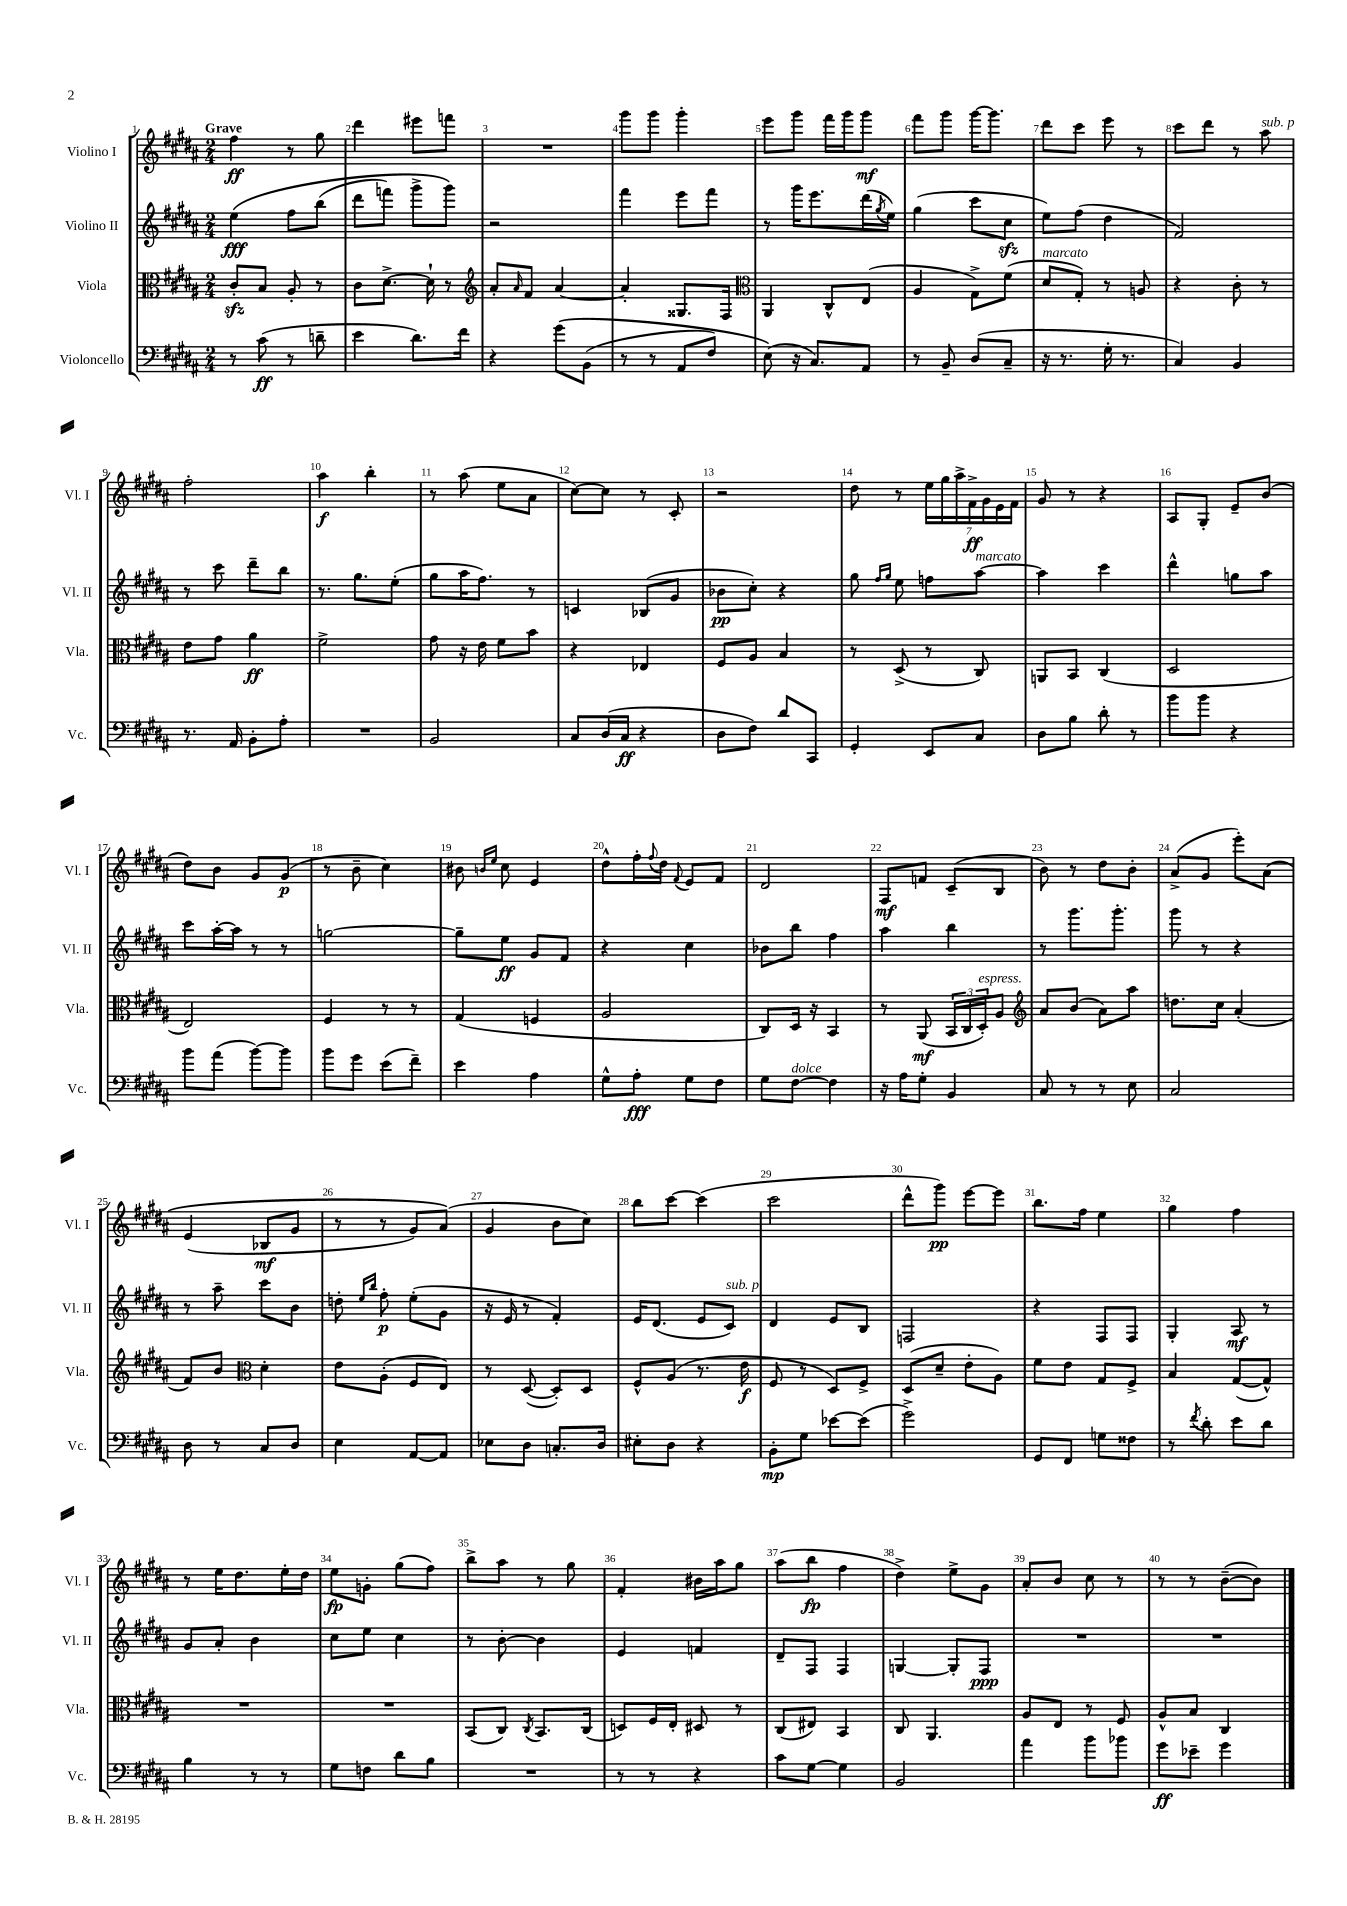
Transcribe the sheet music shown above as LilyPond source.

<<
\new StaffGroup <<
\new Staff = "s0" \with { instrumentName = "Violino I" shortInstrumentName = "Vl. I" } {
    \clef treble \key b \major \numericTimeSignature \time 2/4 \tempo "Grave"
    fis''4\ff r8 gis''8 |
    dis'''4 eis'''8 f'''8 |
    R2 |
    gis'''8 gis'''8 gis'''4-. |
    e'''8 gis'''8 fis'''16 gis'''16 gis'''8\mf |
    fis'''8 gis'''8 gis'''16~ gis'''8. |
    dis'''8 cis'''8 e'''8 r8 |
    cis'''8 dis'''8 r8 ais''8^\markup { \italic "sub. p" } |
    fis''2-. |
    ais''4\f b''4-. |
    r8 ais''8( e''8 ais'8 |
    cis''8~) cis''8 r8 cis'8-. |
    r2 |
    dis''8 r8 \tuplet 7/4 { e''16 gis''16 ais''16-> fis'16->\ff gis'16 e'16 fis'16 } |
    gis'8 r8 r4 |
    ais8 gis8-. e'8-- b'8( |
    dis''8) b'8 gis'8 gis'8\p( |
    r8 b'8-- cis''4) |
    bis'8 \grace { b'16 e''16 } cis''8 e'4 |
    dis''8-^ fis''16-. \appoggiatura { fis''8 } dis''16 \appoggiatura { fis'8 } e'8 fis'8 |
    dis'2 |
    fis8\mf f'8 cis'8--( b8 |
    b'8) r8 dis''8 b'8-. |
    ais'8->( gis'8 e'''8-.) ais'8\( |
    e'4( bes8\mf gis'8 |
    r8 r8 gis'8) ais'8(\) |
    gis'4 b'8 cis''8) |
    b''8 cis'''8~ cis'''4( |
    cis'''2 |
    dis'''8-^ gis'''8\pp) e'''8~ e'''8 |
    b''8. fis''16 e''4 |
    gis''4 fis''4 |
    r8 e''16 dis''8. e''16-. dis''16 |
    e''8\fp g'8-. gis''8( fis''8) |
    b''8-> ais''8 r8 gis''8 |
    fis'4-. bis'16 ais''16 gis''8 |
    ais''8( b''8\fp fis''4 |
    dis''4->) e''8-> gis'8 |
    ais'8-. b'8 cis''8 r8 |
    r8 r8 b'8~--( b'8) \bar "|." |
}
\new Staff = "s1" \with { instrumentName = "Violino II" shortInstrumentName = "Vl. II" } {
    \clef treble \key b \major \numericTimeSignature \time 2/4
    e''4\fff\( fis''8 b''8( |
    dis'''8 f'''8) gis'''8-> gis'''8\) |
    r2 |
    fis'''4 e'''8 fis'''8 |
    r8 gis'''16 e'''8. dis'''16( \acciaccatura { gis''8 } e''16) |
    gis''4( cis'''8 cis''8\sfz |
    e''8) fis''8( dis''4 |
    fis'2) |
    r8 cis'''8 dis'''8-- b''8 |
    r8. gis''8. e''8-.( |
    gis''8 ais''16 fis''8.) r8 |
    c'4 bes8( gis'8 |
    bes'8\pp cis''8-.) r4 |
    gis''8 \grace { fis''16 gis''16 } e''8 f''8 ais''8~^\markup { \italic "marcato" } |
    ais''4 cis'''4 |
    dis'''4-^ g''8 ais''8 |
    cis'''8 ais''16~-. ais''16 r8 r8 |
    g''2~ |
    g''8-- e''8\ff gis'8 fis'8 |
    r4 cis''4 |
    bes'8 b''8 fis''4 |
    ais''4 b''4 |
    r8 gis'''8. gis'''8.-. |
    gis'''8 r8 r4 |
    r8 ais''8-- cis'''8 b'8 |
    d''8-. \grace { e''16 b''16 } fis''8-.\p e''8-.( gis'8 |
    r16 e'16 r8 fis'4-.) |
    e'16 dis'8.( e'8 cis'8^\markup { \italic "sub. p" }) |
    dis'4 e'8 b8 |
    f2 |
    r4 fis8 fis8 |
    gis4-. ais8\mf r8 |
    gis'8 ais'8-. b'4 |
    cis''8 e''8 cis''4 |
    r8 b'8~-. b'4 |
    e'4 f'4 |
    dis'8-- fis8 fis4 |
    g4~ g8-. fis8\ppp |
    R2 |
    R2 \bar "|." |
}
\new Staff = "s2" \with { instrumentName = "Viola" shortInstrumentName = "Vla." } {
    \clef alto \key b \major \numericTimeSignature \time 2/4
    cis'8-.\sfz b8 ais8-. r8 |
    cis'8 dis'8.~-> dis'16-! r8 |
    \clef treble ais'8-. \grace { ais'16 } fis'8 ais'4~ |
    ais'4-. gisis8. fis16 |
    \clef alto ais,4 cis8-^ e8( |
    ais4 gis8->) fis'8( |
    dis'8^\markup { \italic "marcato" } gis8-.) r8 a8 |
    r4 cis'8-. r8 |
    e'8 gis'8 ais'4\ff |
    fis'2-> |
    gis'8 r16 e'16 fis'8 b'8 |
    r4 ees4 |
    fis8 ais8 b4 |
    r8 dis8->( r8 cis8) |
    a,8 b,8 cis4( |
    dis2 |
    e2) |
    fis4 r8 r8 |
    gis4( f4 |
    ais2 |
    cis8) dis16 r16 b,4 |
    r8 ais,8\mf( \tuplet 3/2 { b,16 cis16 dis16-.^\markup { \italic "espress." }) } ais8 |
    \clef treble ais'8 b'8( ais'8) ais''8 |
    d''8. cis''16 ais'4-.( |
    fis'8) b'8 \clef alto dis'4-. |
    e'8 ais8-.( fis8 e8) |
    r8 dis8~( dis8-.) dis8 |
    fis8-^ ais8( r8. e'16\f |
    fis8 r8 dis8) fis8-> |
    dis8( dis'8-- e'8-. ais8) |
    fis'8 e'8 gis8 fis8-> |
    b4 gis8~( gis8-^) |
    R2 |
    R2 |
    b,8( cis8) \acciaccatura { cis8 } b,8. cis16( |
    d8) fis16 e16-. dis8 r8 |
    cis8( eis8) b,4 |
    cis8 ais,4. |
    ais8 e8 r8 fis8 |
    ais8-^ b8 cis4 \bar "|." |
}
\new Staff = "s3" \with { instrumentName = "Violoncello" shortInstrumentName = "Vc." } {
    \clef bass \key b \major \numericTimeSignature \time 2/4
    r8 cis'8\ff( r8 d'8-- |
    e'4 dis'8.) fis'16 |
    r4 gis'8\( b,8( |
    r8 r8 ais,8 fis8) |
    e8(\) r16 cis8.) ais,8 |
    r8 b,8-- dis8( cis8-- |
    r16 r8. gis16-. r8. |
    cis4) b,4 |
    r8. ais,16 b,8-. ais8-. |
    R2 |
    b,2 |
    cis8 dis16( cis16\ff r4 |
    dis8 fis8) dis'8 cis,8 |
    gis,4-. e,8 cis8 |
    dis8 b8 dis'8-. r8 |
    b'8 b'8 r4 |
    b'8 ais'8( b'8~) b'8 |
    b'8 gis'8 e'8( fis'8--) |
    e'4 ais4 |
    gis8-^ ais8-.\fff gis8 fis8 |
    gis8 fis8~^\markup { \italic "dolce" } fis4 |
    r16 ais16 gis8-. b,4 |
    cis8 r8 r8 e8 |
    cis2 |
    dis8 r8 cis8 dis8 |
    e4 ais,8~ ais,8 |
    ees8 dis8 c8.-. dis16 |
    eis8-. dis8 r4 |
    b,8-.\mp gis8 ees'8~ ees'8( |
    gis'2->) |
    gis,8 fis,8 g8 fisis8 |
    r8 \acciaccatura { fis'8 } dis'8-. e'8 dis'8 |
    b4 r8 r8 |
    gis8 f8 dis'8 b8 |
    R2 |
    r8 r8 r4 |
    cis'8 gis8~ gis4 |
    b,2 |
    ais'4 b'8 bes'8 |
    gis'8\ff ees'8-- gis'4 \bar "|." |
}
>>
>>
\layout { \context { \Score \override BarNumber.break-visibility = ##(#f #t #t) barNumberVisibility = #all-bar-numbers-visible } }
